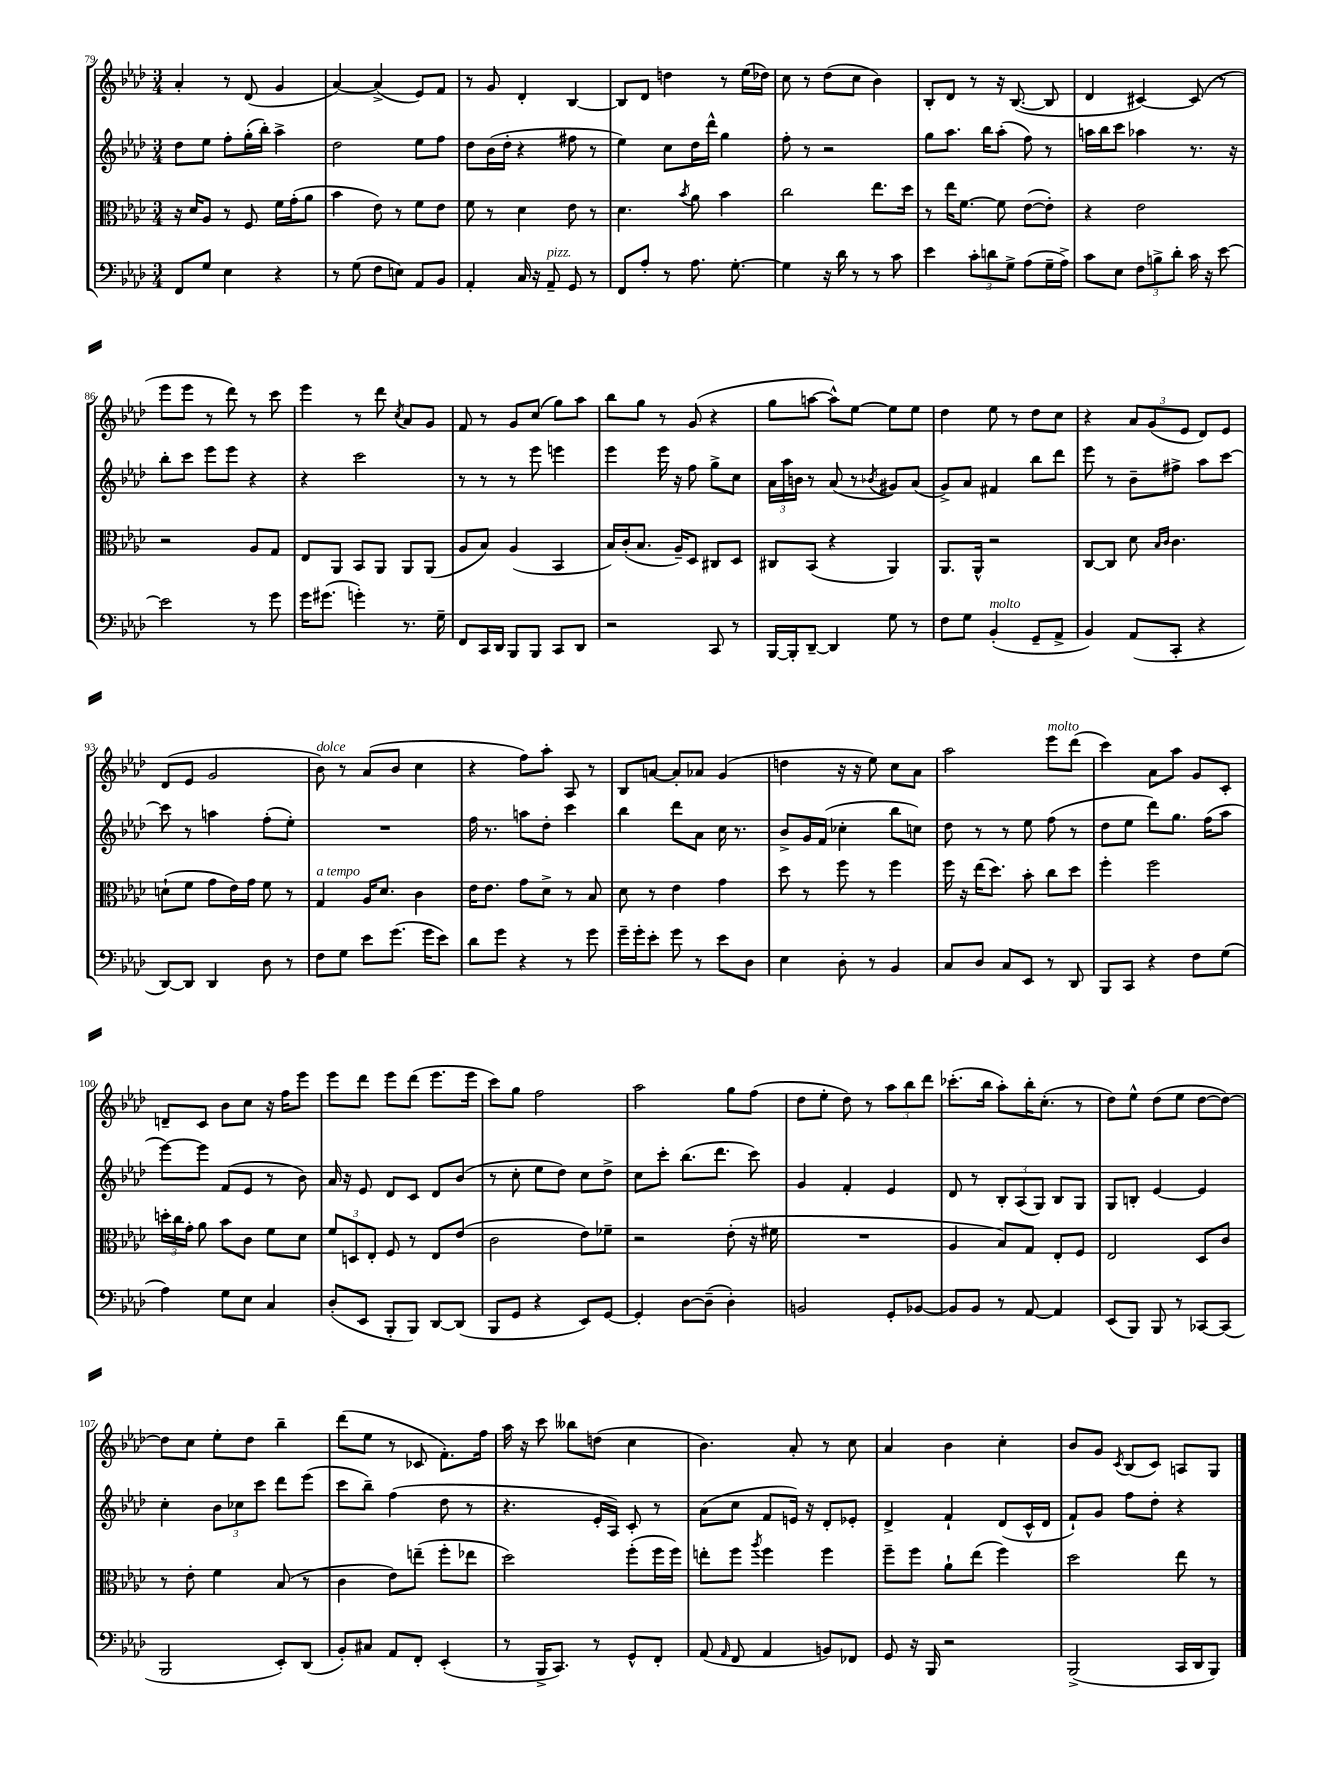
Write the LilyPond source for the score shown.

<<
\new StaffGroup <<
\new Staff = "s0" {
    \clef treble \key aes \major \numericTimeSignature \time 3/4
    \autoBeamOff aes'4-. r8 des'8( g'4 |
    aes'4~) aes'4->( ees'8[) f'8] |
    r8 g'8 des'4-. bes4~ |
    bes8[ des'8] d''4 r8 ees''16[( des''16]) |
    c''8 r8 des''8[( c''8] bes'4) |
    bes8[-. des'8] r8 r16 bes8.~( bes8 |
    des'4 cis'4~) cis'8( r8 |
    ees'''8[ ees'''8] r8 des'''8) r8 c'''8 |
    ees'''4 r8 des'''8 \acciaccatura { c''8 } aes'8[ g'8] |
    f'8 r8 g'8[ c''8]( g''8[) aes''8] |
    bes''8[ g''8] r8 g'8( r4 |
    g''8[ a''8]~ a''8[-^) ees''8]~ ees''8[ ees''8] |
    des''4 ees''8 r8 des''8[ c''8] |
    r4 \tuplet 3/2 { aes'8[ g'8( ees'8] } des'8[) ees'8] |
    des'8[( ees'8] g'2 |
    bes'8^\markup { \italic "dolce" }) r8 aes'8[( bes'8] c''4 |
    r4 f''8[) aes''8]-. aes8 r8 |
    bes8[ a'8]~ a'8[-. aes'8] g'4( |
    d''4 r16 r16 ees''8) c''8[ aes'8] |
    aes''2 ees'''8[^\markup { \italic "molto" } des'''8]( |
    c'''4) aes'8[ aes''8] g'8[ c'8]-. |
    d'8[-- c'8] bes'8[ c''8] r16 f''16[ ees'''8] |
    ees'''8[ des'''8] ees'''8[ des'''8]( ees'''8.[ ees'''16] |
    c'''8[) g''8] f''2 |
    aes''2 g''8[ f''8]( |
    des''8[ ees''8]-. des''8) r8 \tuplet 3/2 { aes''8[ bes''8 des'''8] } |
    ces'''8.[-.( bes''16] aes''8[-.) bes''16-. c''8.]-.( r8 |
    des''8[) ees''8]-^ des''8[( ees''8] des''8[~ des''8]~) |
    des''8[ c''8] ees''8[-. des''8] bes''4-- |
    des'''8[( ees''8] r8 ces'8 f'8.[-.) f''16] |
    aes''16 r16 c'''8 beses''8[ d''8]( c''4 |
    bes'4.) aes'8-. r8 c''8 |
    aes'4 bes'4 c''4-. |
    bes'8[ g'8] \acciaccatura { c'8 } bes8[( c'8]) a8[ g8] \bar "|." |
}
\new Staff = "s1" {
    \clef treble \key aes \major \numericTimeSignature \time 3/4
    \autoBeamOff des''8[ ees''8] f''8[-. g''16-.( bes''16]-.) aes''4-> |
    des''2 ees''8[ f''8] |
    des''8[ bes'16( des''16]-. r4 fis''8 r8 |
    ees''4) c''8[ des''16 des'''16]-^ g''4 |
    f''8-. r8 r2 |
    g''8[ aes''8.] bes''16[ aes''8]-.( f''8) r8 |
    a''16[ bes''16 c'''8] aes''4 r8. r16 |
    bes''8[-. c'''8] ees'''8[ ees'''8] r4 |
    r4 c'''2 |
    r8 r8 r8 ees'''8 e'''4 |
    ees'''4 ees'''16 r16 f''8 g''8[-> c''8] |
    \tuplet 3/2 { aes'16[ aes''16 b'16] } r8 aes'8( r8 \acciaccatura { bes'8 } gis'8[) aes'8]( |
    g'8[->) aes'8] fis'4 bes''8[ des'''8] |
    ees'''8 r8 bes'8[-- fis''8]-> aes''8[ c'''8]~ |
    c'''8 r8 a''4 f''8[-.( ees''8]-.) |
    R2. |
    f''16 r8. a''8[ des''8]-. c'''4 |
    bes''4 des'''8[ aes'8] c''16 r8. |
    bes'8[-> g'16 f'16]( ces''4-. bes''8[ c''8]) |
    des''8 r8 r8 ees''8 f''8( r8 |
    des''8[ ees''8] des'''8[) g''8.] f''16[( aes''8] |
    ees'''8[~) ees'''8] f'8[( ees'8] r8 bes'8) |
    aes'16 r16 ees'8 des'8[ c'8] des'8[ bes'8]( |
    r8 c''8-. ees''8[ des''8]) c''8[ des''8]-> |
    c''8[ c'''8]-. bes''8.[( des'''8.] c'''8) |
    g'4 f'4-. ees'4 |
    des'8 r8 \tuplet 3/2 { bes8[-. aes8( g8]) } bes8[ g8] |
    g8[ b8]-. ees'4~ ees'4 |
    c''4-. \tuplet 3/2 { bes'8[ ces''8 c'''8] } des'''8[ ees'''8]( |
    c'''8[ bes''8]--) f''4( des''8 r8 |
    r4. ees'16[-. aes16]) c'8-. r8 |
    aes'8[( c''8] f'8[ e'16]) r16 des'8[-. ees'8]-. |
    des'4-> f'4-! des'8[( c'16-^ des'16] |
    f'8[-!) g'8] f''8[ des''8]-. r4 \bar "|." |
}
\new Staff = "s2" {
    \clef alto \key aes \major \numericTimeSignature \time 3/4
    \autoBeamOff r16 des'16[ aes8] r8 f8 f'16[ g'16-.( aes'8] |
    bes'4 ees'8) r8 f'8[ ees'8] |
    f'8 r8 des'4 ees'8 r8 |
    des'4. \acciaccatura { bes'8 } aes'8 bes'4 |
    c''2 ees''8.[ des''16] |
    r8 ees''16[ f'8.]~ f'8 ees'8[~( ees'8]-.) |
    r4 ees'2 |
    r2 aes8[ g8] |
    ees8[ aes,8] bes,8[ aes,8] aes,8[ aes,8]( |
    aes8[ bes8]) aes4( bes,4 |
    bes16[) c'16-.( bes8.] aes16[--) des8] cis8[ des8] |
    cis8[ bes,8]( r4 aes,4) |
    aes,8.[ aes,16]-^ r2 |
    c8[~ c8] des'8 \grace { bes16[ c'16] } c'4. |
    d'8[-!( f'8] g'8[ ees'16) g'16] f'8 r8 |
    g4^\markup { \italic "a tempo" } aes16[ des'8.] c'4 |
    ees'16[ ees'8.] g'8[ des'8]-> r8 bes8 |
    des'8 r8 ees'4 g'4 |
    des''8 r8 f''8 r8 f''4 |
    f''16 r16 ees''16[( des''8.]) bes'8-. c''8[ des''8] |
    f''4-. f''2 |
    \tuplet 3/2 { d''16[-. c''16 g'16]-. } aes'8 bes'8[ c'8] f'8[ des'8] |
    \tuplet 3/2 { f'8[ d8 ees8]-. } f8 r8 ees8[ ees'8]( |
    c'2 ees'8[) fes'8]-- |
    r2 ees'8-.( r16 fis'16 |
    R2. |
    aes4 bes8[) g8] ees8[-. f8] |
    ees2 des8[ c'8] |
    r8 ees'8-. f'4 bes8( r8 |
    c'4 ees'8[) e''8]--( f''8[-. ees''8] |
    des''2) f''8[-.( f''16 f''16]) |
    e''8[-. f''8] \acciaccatura { aes''8 } f''4 f''4 |
    f''8[-- f''8] aes'8[-! ees''8]( f''4) |
    des''2 ees''8 r8 \bar "|." |
}
\new Staff = "s3" {
    \clef bass \key aes \major \numericTimeSignature \time 3/4
    \autoBeamOff f,8[ g8] ees4 r4 |
    r8 g8( f8[ e8]) aes,8[ bes,8] |
    aes,4-. c16 r16 aes,8--^\markup { \italic "pizz." } g,8 r8 |
    f,8[ aes8]-. r8 aes8. g8.~-. |
    g4 r16 des'16 r8 r8 c'8 |
    ees'4 \tuplet 3/2 { c'8[-. d'8 g8]-> } aes8[( g16-- aes16]->) |
    c'8[ ees8] \tuplet 3/2 { f8[ b8-> des'8]-. } c'16 r16 ees'8~ |
    ees'2 r8 g'8 |
    g'16[ gis'8.]( g'4-.) r8. g16-- |
    f,8[ c,16 des,16] bes,,8[ bes,,8] c,8[ des,8] |
    r2 c,8 r8 |
    bes,,16[~ bes,,16-. des,8]~-- des,4 g8 r8 |
    f8[ g8] bes,4-.^\markup { \italic "molto" }( g,8[-- aes,8]-> |
    bes,4) aes,8[( c,8]-. r4 |
    des,8[~) des,8] des,4 des8 r8 |
    f8[ g8] ees'8[ g'8.]( g'16[ ees'8]) |
    des'8[ g'8] r4 r8 g'8 |
    g'16[-- g'16-. ees'8]-. g'8 r8 ees'8[ des8] |
    ees4 des8-. r8 bes,4 |
    c8[ des8] c8[ ees,8] r8 des,8 |
    bes,,8[ c,8] r4 f8[ g8]( |
    aes4) g8[ ees8] c4 |
    des8[-.( ees,8] bes,,8[-. bes,,8]) des,8[~ des,8]( |
    bes,,8[ g,8] r4 ees,8[) g,8]~ |
    g,4-. des8[~ des8]--( des4-.) |
    b,2 g,8[-. bes,8]~ |
    bes,8[ bes,8] r8 aes,8~ aes,4 |
    ees,8[( bes,,8]) bes,,8 r8 ces,8[~ ces,8]( |
    bes,,2 ees,8[-.) des,8]( |
    bes,8[-.) cis8] aes,8[ f,8]-. ees,4-.( |
    r8 bes,,16[-> c,8.]) r8 g,8[-^ f,8]-. |
    aes,8( \grace { aes,16 } f,8 aes,4 b,8[) fes,8] |
    g,8 r16 bes,,16 r2 |
    bes,,2->( c,16[ des,16 bes,,8]) \bar "|." |
}
>>
>>
\layout { \context { \Score currentBarNumber = #79 } }
